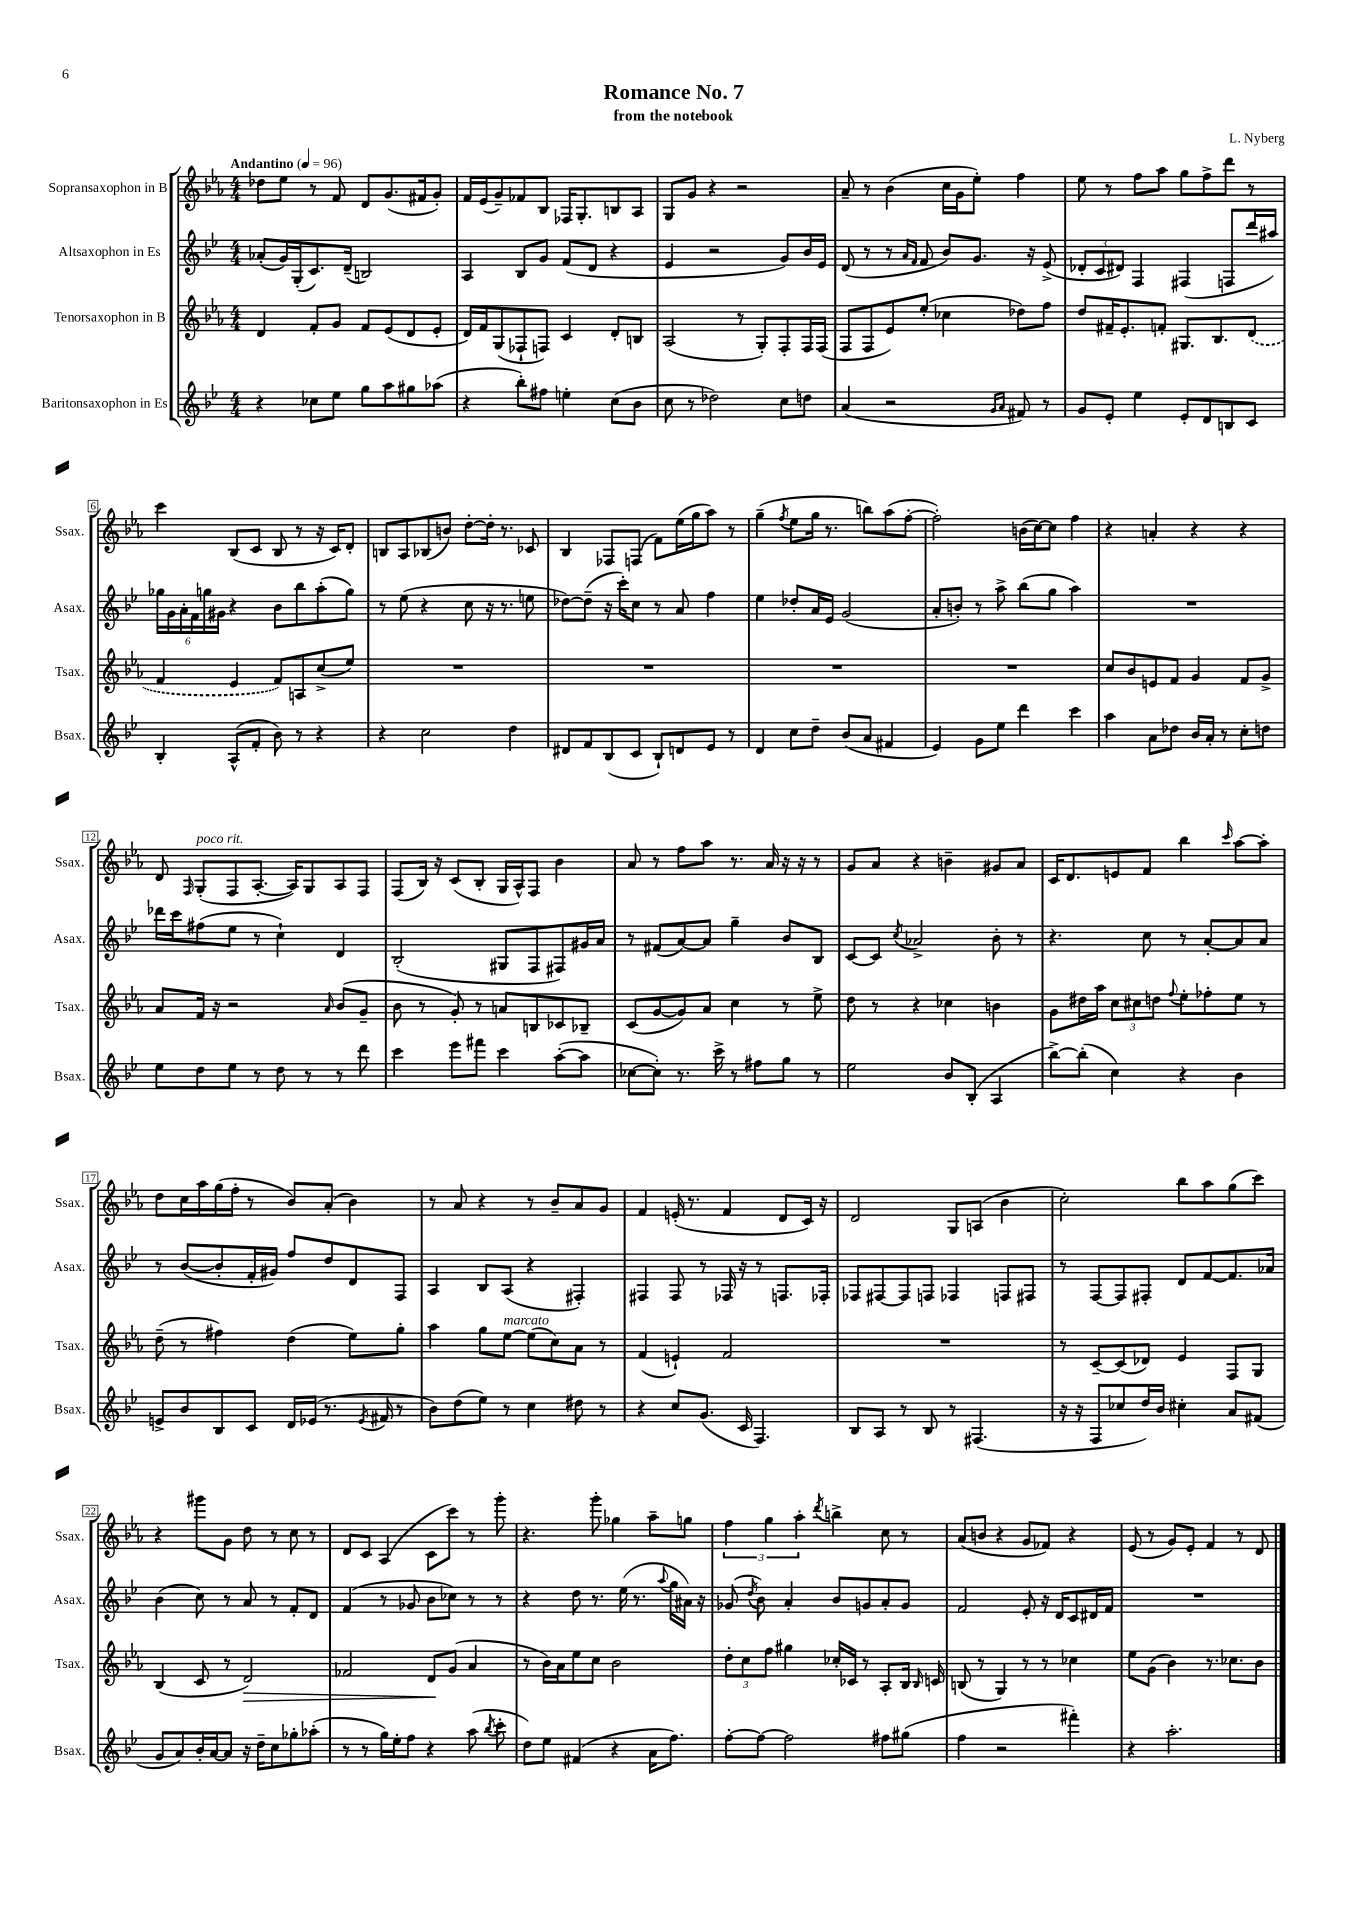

**kern	**kern	**kern	**kern
*staff4	*staff3	*staff2	*staff1
*clefG2	*clefG2	*clefG2	*clefG2
*k[b-e-]	*k[b-e-a-]	*k[b-e-]	*k[b-e-a-]
*M4/4	*M4/4	*M4/4	*M4/4
*MM96	*MM96	*MM96	*MM96
4r	4d/	(8a-'/L	8dd-\L
.	.	16g/L)	8ee-\J
.	.	(16G'/J	.
8cc-\L	8f'/L	8.c/)	8r
8ee-\J	8g/J	.	8f/
.	.	(16d~/Jk	.
8gg\L	8f/L	2B/)	8d/L
8aa\	(8e-/	.	(8.g/
8gg#\	8d/	.	.
.	.	.	16f#/k
(8aa-\J	8e-'/J	.	8g'/J)
=	=	=	=
4r	16d/LL)	4A/	16f/LL
.	16f/J	.	(16e-/J
.	(8G/	.	8g~/)
8bb-'\L)	8F-`/	8B-/L	8f-/
8ff#\J	8F/J)	8g/J	8B-/J
4ee'\	4c/	(8f/L	16F-/LK
.	.	.	8.G'/
.	.	8d/J	.
(8cc\L	8d'/L	4r	8B/
8b-\J	8B/J	.	8A-/J
=	=	=	=
8cc\	(2A-/	4e-/	8G/L
8r	.	.	8g/J
2dd-\)	.	2r	4r
.	8r	.	2r
.	8G'/L)	.	.
8cc\L	8F'/	8g/L)	.
8dd\J	16F/L	16b-/L	.
.	(16F/JJ	16e-/JJ	.
=	=	=	=
(4a/	8F/L	(8d/	8a-~/
.	8F/	8r	8r
2r	8e-/)	8r	(4b-\
.	.	16qqa/LL	.
.	.	16qqf/JJ	.
.	(8ee-'/J	8f/	.
.	4cc-\	8b-/L)	16cc\LL
.	.	.	16g\J
.	.	8.g/J	8ee-'\J)
16qqg/LL	.	.	.
16qqa/JJ	.	.	.
8f#/)	8dd-\L)	.	4ff\
.	.	16r	.
8r	8ff\J	(8e-^/	.
=	=	=	=
8g/L	8dd/L	12d-'/L	8ee-\
.	.	12c/	.
8e-'/J	16f#~/K	.	8r
.	.	12d#/J)	.
.	8.e-'/	.	.
4ee-\	.	4F/	8ff\L
.	8f'/J	.	8aa-\J
8e-'/L	8.G#/L	(4F#/	8gg\L
8d/	.	.	8ff^\
.	8.B-/	.	.
8B/	.	8F/L	8ddd\J
8c/J	(8d/J	16ddd/L	8r
.	.	16aa#/JJ)	.
=	=	=	=
4B-'/	4f/	24gg-\LL	4ccc\
.	.	24g\	.
.	.	24a'\	.
.	.	24f\	.
.	.	24gg\	.
.	.	24g#\JJ	.
(8A^^/L	4e-/	4r	(8B-/L
8f'/J	.	.	8c/J
8b-\)	8f/L)	8b-\L	8B-/
8r	8A/	8bb-\	8r
4r	(8cc^/	(8aa'\	16r
.	.	.	16c/LK)
.	8ee-/J)	8gg\J)	8d'/J
=	=	=	=
4r	1r	8r	8B/L
.	.	(8ee-\	8A-/
2cc\	.	4r	(8B-/
.	.	.	8b/J)
.	.	8cc\	[8dd'\L
.	.	16r	16dd'\]Jk
.	.	8.r	8.r
4dd\	.	.	.
.	.	8ee\	8c-/
=	=	=	=
8d#/L	1r	[8dd-\L)	4B-/
8f/	.	(8dd-~\]J	.
(8B-/	.	16r	8F-/L
.	.	16ccc'\LK)	.
8c/J	.	8cc\J	(8F/J
8B-`/L)	.	8r	8f\L)
8d/	.	8a/	(16ee-\L
.	.	.	16gg\J
8e-/J	.	4ff\	8aa-\J)
8r	.	.	8r
=	=	=	=
4d/	1r	4ee-\	(4gg~\
.	.	.	8qff/
8cc\L	.	8dd-'/L	8ee-\L
8dd~\J	.	16a/L	16gg\Jk
.	.	16e-/JJ	8.r
(8b-/L	.	(2g/	.
8a/J	.	.	8bb\L)
4f#/	.	.	(8aa-\
.	.	.	[8ff'\J
=	=	=	=
4e-/)	1r	8a'/L	2ff'\])
.	.	8b'/J)	.
8g\L	.	8r	.
8ee-\J	.	8aa^\	.
4ddd\	.	(8bb-\L	(16b\LL
.	.	.	[16cc\J)
.	.	8gg\J	8cc\]J
4ccc\	.	4aa\)	4ff\
=	=	=	=
4aa\	8cc/L	1r	4r
.	8b-/	.	.
8a\L	8e/	.	4a'/
8dd-\J	8f/J	.	.
16b-/LL	4g/	.	4r
16a'/JJ	.	.	.
8r	.	.	.
8cc'\L	8f/L	.	4r
8dd\J	8g^/J	.	.
=	=	=	=
8ee-\L	8a-/L	16ddd-\LL	8d/
.	.	16ccc\J	.
.	.	.	16qqF/
8dd\	16f/Jk	(8ff#\	(8G'/L
.	16r	.	.
8ee-\J	2r	8ee-\J	8F/
8r	.	8r	[8.A-'/J
8dd\	.	4cc`\)	.
.	.	.	16A-/]LK)
8r	.	.	8G/
.	16qqa-/	.	.
8r	(8b-/L	4d/	8A-/
8ddd\	8g~/J	.	8F/J
=	=	=	=
4ccc\	8b-\	(2B-'/	(8F/L
.	8r	.	16B-/Jk)
.	.	.	16r
8eee-\L	8g'/)	.	(8c/L
8fff#\J	8r	.	8B-'/J
4ccc\	8a/L	8G#/L	16G/LL
.	.	.	16A-^^/J)
.	8B/	8F/	8F/J
([8aa'\L	8c-/	8F#/)	4b-\
8aa\]J	8B-~/J	16g#/L	.
.	.	16a/JJ	.
=	=	=	=
[8cc-\L	(8c/L	8r	8a-/
8cc-'\]J)	[8g/	(8f#/L	8r
8.r	8g/])	[8a/)	8ff\L
.	8a-/J	8a/]J	8aa-\J
16ccc^\	.	.	.
8r	4cc\	4gg~\	8.r
8ff#\L	.	.	.
.	.	.	16a-/
8gg\J	8r	8b-/L	16r
.	.	.	16r
8r	8ee-^\	8B-/J	8r
=	=	=	=
2ee-\	8dd\	[8c/L	8g/L
.	8r	8c/]J	8a-/J
.	.	8qcc/	.
.	4r	2a-^/	4r
8b-/L	4cc-\	.	4b~\
(8B-'/J	.	.	.
4A/	4b\	8b-'\	8g#/L
.	.	8r	8a-/J
=	=	=	=
[8bb-^\L)	8g\L	4.r	16c/LK
.	.	.	8.d/
(8bb-'\]J	16dd#\L	.	.
.	16aa-\JJ	.	.
4cc\)	12cc\L	.	8e/
.	12cc#\	.	.
.	.	8cc\	8f/J
.	12dd\J	.	.
.	8qqff/	.	.
4r	8ee-'\L	8r	4bb-\
.	8ff-'\	[8a'/L	.
.	.	.	16qqccc/
4b-\	8ee-\J	8a/]	[8aa-\L
.	8r	8a/J	8aa-'\]J
=	=	=	=
8e^/L	(8dd~\	8r	8dd\L
8b-/	8r	([8b-/L	16cc\L
.	.	.	16aa-\
8B-/	4ff#\)	8b-'/]	(16gg\
.	.	.	16ff'\JJ
8c/J	.	16f'/L	8r
.	.	16g#/JJ)	.
16d/LL	(4dd\	8ff/L	8b-/L)
(16e-/JJ	.	.	.
8.r	.	8dd/	(8a-'/J
.	8ee-\L)	8d/	4b-\)
8qe-/	.	.	.
16f#/	.	.	.
8r	8gg'\J	8F/J	.
=	=	=	=
8b-\L)	4aa-\	4A/	8r
(8dd\	.	.	8a-/
8ee-\J)	8gg\L	8B-/L	4r
8r	[8ee-\J	(8A/J	.
4cc\	(8ee-\]L	4r	8r
.	8cc\)	.	8b-~/L
8dd#\	8a-\J	4F#'/)	8a-/
8r	8r	.	8g/J
=	=	=	=
4r	(4f/	4F#/	4f/
8cc/L	4e`/)	8F#/	(16e'/
.	.	.	8.r
(8.g/J	.	8r	.
.	2f/	16F-/	4f/
16c/	.	16r	.
4.F/)	.	8r	.
.	.	8.F/L	8d/L
.	.	.	16c/Jk)
.	.	16F-'/Jk	16r
=	=	=	=
8B-/L	1r	8F-/L	2d/
8A/J	.	[8F#/	.
8r	.	8F#/]	.
8B-/	.	8F/J	.
8r	.	4F-/	8G/L
(4.F#/	.	.	(8A/J
.	.	8F/L	4b-\
.	.	8F#/J	.
=	=	=	=
16r	8r	8r	2cc'\)
16r	.	.	.
8F/L	[8c~/L	[8F/L	.
8cc-/	(8c/]	8F/]	.
16dd/L)	8d-/J)	8F#'/J	.
16b-/JJ	.	.	.
4cc#'\	4e-/	8d/L	8bb-\L
.	.	[8f/	8aa-\
8a/L	8F/L	8.f/]	(8gg\
(8f#/J	8G/J	.	8ccc\J)
.	.	16a-/Jk	.
=	=	=	=
8g/L	(4B-/	(4b-\	4r
8a/)	.	.	.
16b-'/L	8c/	8cc\)	8ggg#\L
[16a/J	.	.	.
8a/]J	8r	8r	8g\J
16r	2d/)	8a/	8dd\
16dd~\LK	.	.	.
8cc\	.	8r	8r
8gg-'\	.	8f'/L	8cc\
(8aa-'\J	.	8d/J	8r
=	=	=	=
8r	2f-/	(4f/	8d/L
8r	.	.	8c/J
16gg\LL)	.	8r	(4A-/
16ee-'\J	.	.	.
8ff\J	.	8g-/	.
4r	8d/L	8b-\L	8c\L
.	(8g/J	8cc-\J)	8ccc\J)
(8aa\	4a-/	8r	8r
8qbb-/	.	.	.
8ccc'\	.	8r	8ggg'\
=	=	=	=
8dd\L)	8r	4r	4.r
8ee-\J	16b-\LL)	.	.
.	16a-\J	.	.
(4f#/	8ee-\	8dd\	.
.	8cc\J	8.r	8ggg'\
4r	2b-\	.	4gg-\
.	.	(16ee-\	.
.	.	8.r	.
16a\LK	.	.	8aa-~\L
.	.	8qqaa/	.
8.ff\J)	.	16gg\LL	.
.	.	16a#\JJ)	8gg\J
.	.	16r	.
=	=	=	=
[8ff'\L	12dd'\L	(8g-/	6ff\
.	12cc\	.	.
.	.	8qdd/	.
8ff\_J	.	8b-\)	.
.	12ff\J	.	6gg\
2ff\]	4gg#\	4a'/	.
.	.	.	6aa-'\
.	.	.	8qddd/
.	16cc-'/LL	8b-/L	4bb^\
.	16c-/JJ	.	.
.	8r	8g/	.
8ff#\L	8A-'/L	8a'/	8cc\
(8gg#\J	16B-/Jk	8g/J	8r
.	16qqB-/	.	.
.	16c/	.	.
=	=	=	=
4ff\	(8B/	2f/	(8a-/L
.	8r	.	8b/J
2r	4G/)	.	4r
.	8r	8e-'/	8g/L
.	8r	16r	8f-/J)
.	.	16d/LK	.
4fff#'\)	4cc-\	8c/	4r
.	.	16d#/L	.
.	.	16f/JJ	.
=	=	=	=
4r	8ee-\L	1r	(8e-/
.	(8g\J	.	8r
2.aa'\	4b-\)	.	8g/L)
.	.	.	8e-'/J
.	8.r	.	4f/
.	8.cc-\L	.	.
.	.	.	8r
.	8b-\J	.	8d/
==	==	==	==
*-	*-	*-	*-
